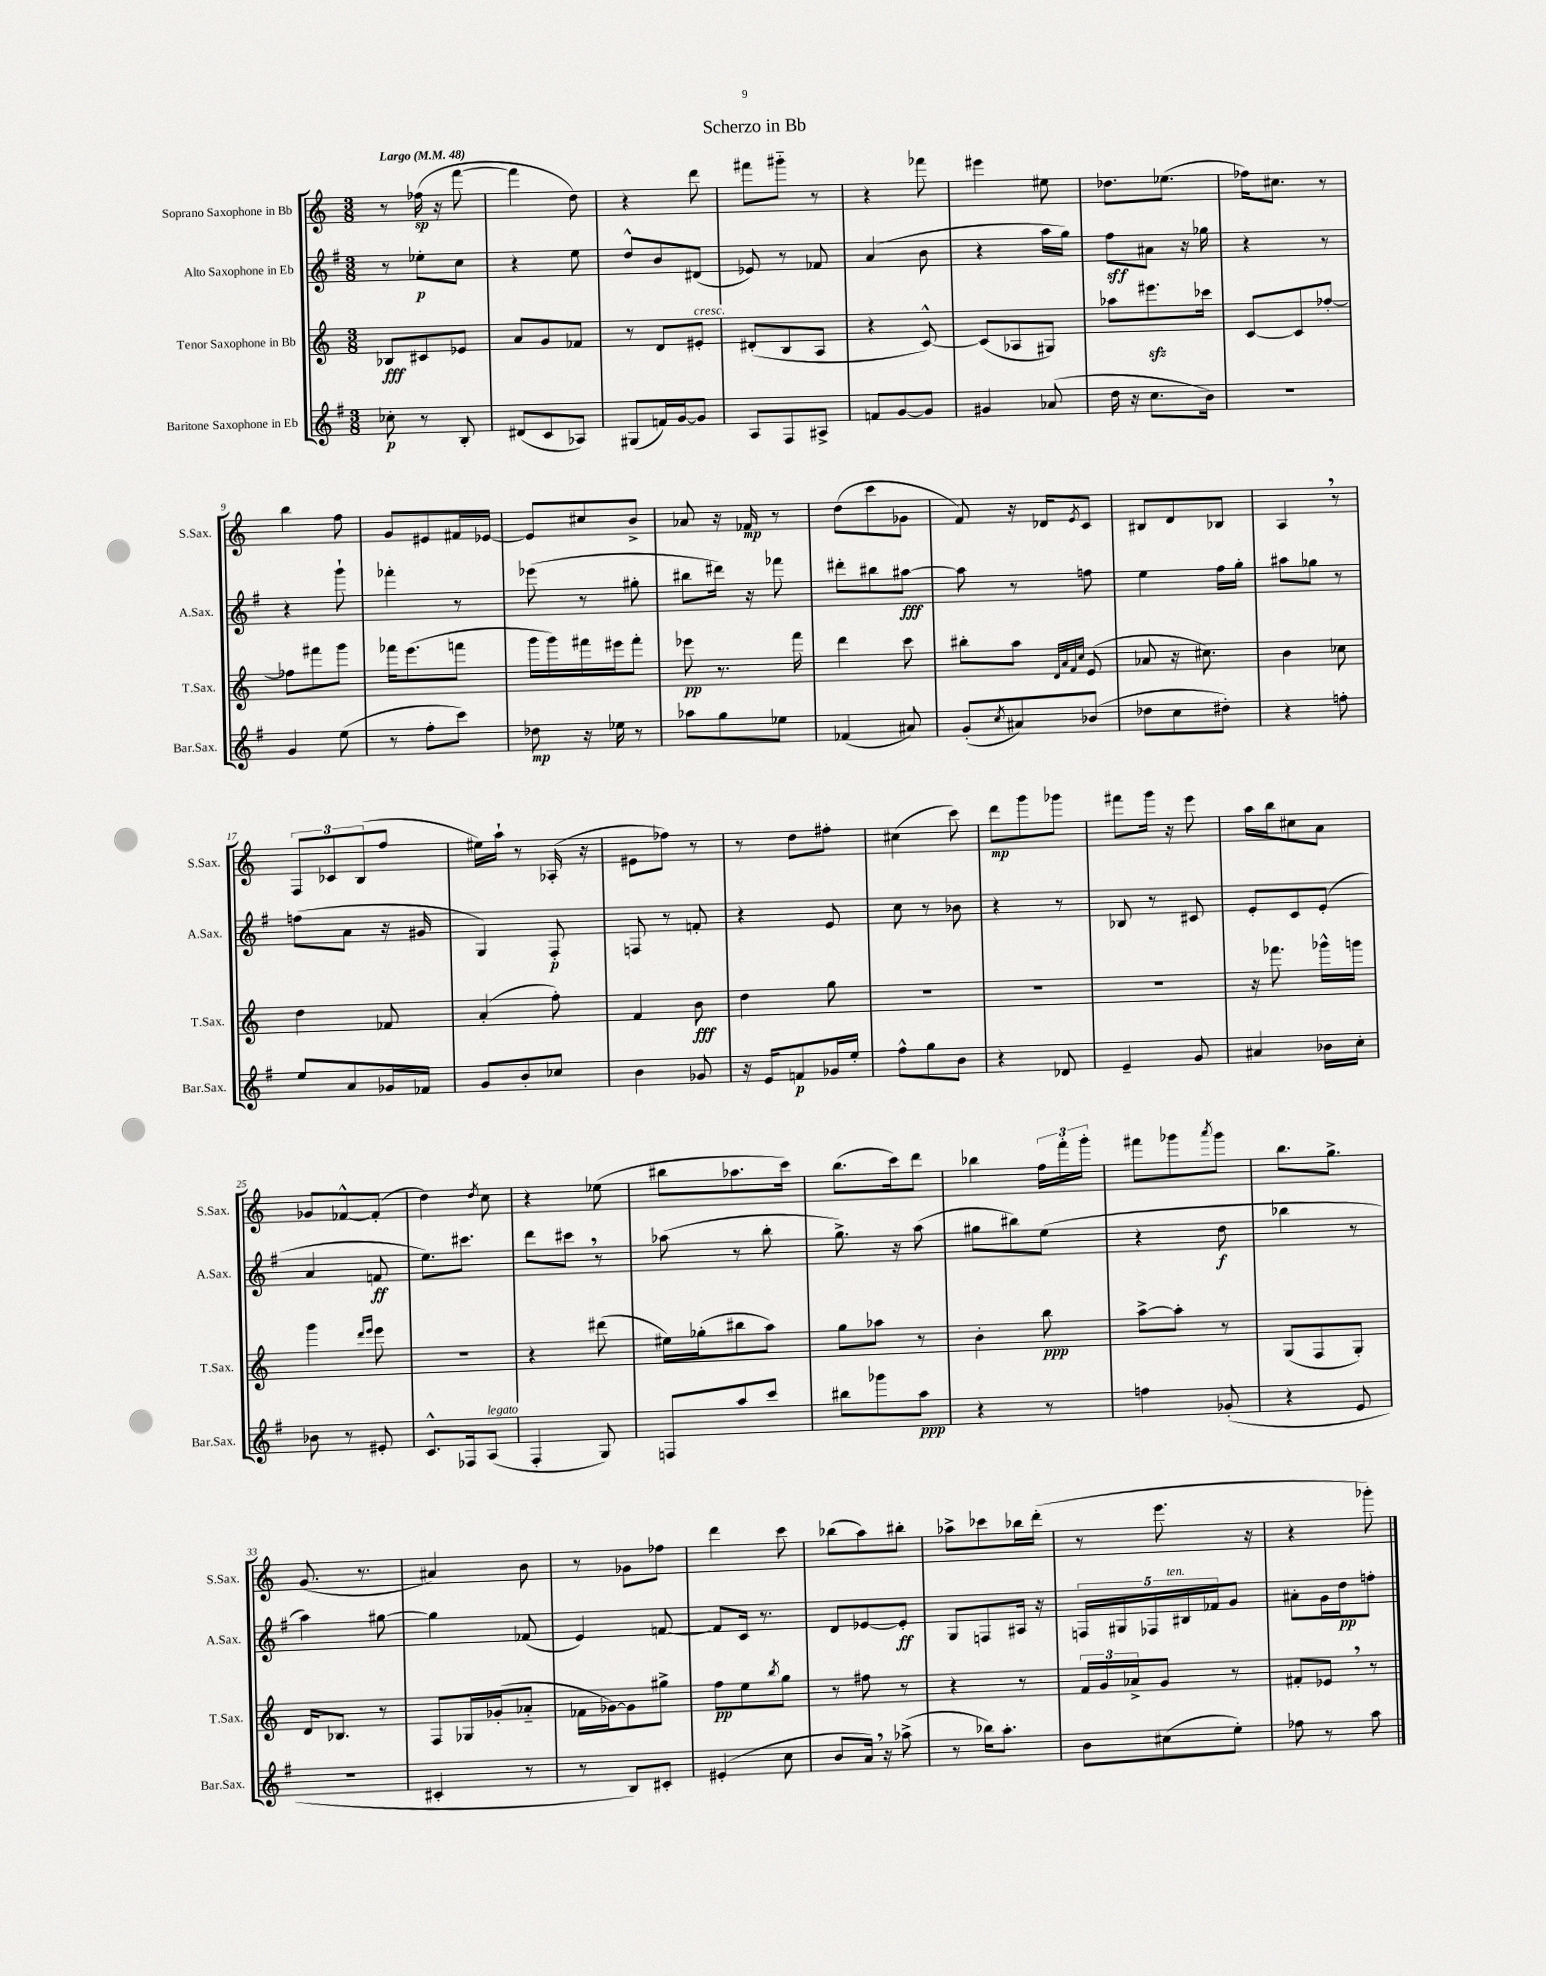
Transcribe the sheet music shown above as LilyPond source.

\header { title = "Scherzo in Bb" }
<<
\new StaffGroup <<
\new Staff = "s0" \with { instrumentName = "Soprano Saxophone in Bb" shortInstrumentName = "S.Sax." } {
    \clef treble \key c \major \numericTimeSignature \time 3/8 \tempo "Largo" 4 = 48
    r8 fes''16\sp( r16 f'''8~ |
    f'''4 d''8) |
    r4 d'''8 |
    fis'''8 gis'''8-_ r8 |
    r4 fes'''8 |
    eis'''4 eis''8 |
    des''8. ees''8.( |
    fes''16) cis''8. r8 |
    b''4 f''8 |
    g'8 eis'8 fis'16 ees'16~ |
    ees'8 cis''8 b'8-> |
    aes'8 r16 fes'16\mp r8 |
    d''8( c'''8 ges'8 |
    f'8) r16 des'16 \acciaccatura { e'8 } c'8 |
    bis8 d'8 bes8 |
    a4 \breathe r8 |
    \tuplet 3/2 { f8 ces'8 b8( } f''8 |
    eis''16) a''16-! r8 aes16-.( r16 |
    eis'8 fes''8) r8 |
    r8 d''8 fis''8-. |
    cis''4( c'''8) |
    d'''8\mp g'''8 ges'''8 |
    fis'''8 g'''16 r16 e'''8 |
    a''16 b''16 cis''8 a'8 |
    ges'8 fes'8~-^ fes'8-.( |
    d''4) \acciaccatura { d''8 } c''8 |
    r4 ees''8( |
    bis''8 aes''8. c'''16) |
    b''8.( c'''16) d'''8 |
    bes''4 \tuplet 3/2 { f''16 f'''16-. g'''16-. } |
    fis'''8 ges'''8 \acciaccatura { a'''8 } ges'''8 |
    b''8. g''8.-> |
    g'8.( r8. |
    ais'4) b'8 |
    r8 ges'8 fes''8 |
    d'''4 c'''8 |
    bes''8( a''8) bis''8-. |
    aes''8-> ces'''8 bes''16 d'''16-.( |
    r8 e'''8. r16 |
    r4 ges'''8-.) \bar "|." |
}
\new Staff = "s1" \with { instrumentName = "Alto Saxophone in Eb" shortInstrumentName = "A.Sax." } {
    \clef treble \key g \major \numericTimeSignature \time 3/8
    r8 ees''8-.\p c''8 |
    r4 e''8 |
    d''8-^ b'8 dis'8( |
    ees'8) r8 fes'8 |
    a'4( b'8 |
    r4 a''16 g''16) |
    fis''8\sff ais'8 r16 ges''16 |
    r4 r8 |
    r4 g'''8-! |
    fes'''4-. r8 |
    ees'''8( r8 gis''8-. |
    bis''8 dis'''16) r16 fes'''8 |
    dis'''8-. bis''8 ais''8~\fff |
    ais''8 r8 f''8 |
    e''4 fis''16 g''16-. |
    ais''8 ges''8 r8 |
    f''8( a'8 r16 gis'16 |
    g4) fis8-.\p |
    f8 r8 f'8-. |
    r4 e'8 |
    c''8 r8 bes'8 |
    r4 r8 |
    bes8 r8 cis'8 |
    e'8-. c'8 e'8-.( |
    a'4 f'8\ff |
    e''8.) cis'''8. |
    d'''8 cis'''8 \breathe r8 |
    aes''8( r8 b''8-. |
    g''8.->) r16 a''8( |
    gis''8 bis''8) e''8( |
    r4 d''8\f |
    bes''4 r8 |
    a''4) gis''8~ |
    gis''4 fes'8( |
    e'4) f'8~ |
    f'8 c'16 r8. |
    d'8 ees'8~ ees'8-.\ff |
    g8 f8 ais16 r16 |
    \tuplet 5/4 { f16 gis16 fes16 bis16^\markup { \italic "ten." } fes'16 } g'8 |
    ais'8-. g'16 d''16\pp f''8-. \bar "|." |
}
\new Staff = "s2" \with { instrumentName = "Tenor Saxophone in Bb" shortInstrumentName = "T.Sax." } {
    \clef treble \key c \major \numericTimeSignature \time 3/8
    bes8\fff cis'8 ees'8 |
    a'8 g'8 fes'8 |
    r8 d'8 eis'8-.^\markup { \italic "cresc." } |
    dis'8-.( b8 a8 |
    r4 c'8~-^) |
    c'8( aes8 gis8) |
    aes''8 eis'''8.\sfz ces'''16 |
    c'8~ c'8 fes''8~-. |
    fes''8 fis'''8 g'''8 |
    fes'''16 e'''8.( f'''8 |
    g'''16 g'''16) fis'''16 eis'''16 fis'''8-. |
    ees'''8\pp r8. f'''16 |
    d'''4 c'''8 |
    bis''8-. a''8 \grace { d'32 a'32 f'32 c''32 } e'8( |
    aes'8 r16 cis''8.) |
    b'4 ces''8 |
    d''4 fes'8 |
    a'4-.( f''8-.) |
    f'4 b'8\fff |
    d''4 g''8 |
    R4. |
    R4. |
    R4. |
    r16 fes'''8. ges'''16-^ g'''16 |
    g'''4 \grace { d'''16 e'''16 } e'''8 |
    R4. |
    r4 dis'''8( |
    eis''16) ges''16-.( bis''8 a''8) |
    g''8 aes''8 r8 |
    b'4-. b''8\ppp |
    a''8~-> a''8-. r8 |
    g8( f8 g8-.) |
    d'16 bes8. r8 |
    f8 ges16 ges'16-.( aes'8-_ |
    fes'16 ges'16~) ges'8 gis''8-> |
    f''8\pp e''8 \acciaccatura { b''8 } g''8 |
    r8 fis''8 r8 |
    r4 r8 |
    \tuplet 3/2 { f'16 g'16 aes'16-> } g'8 r8 |
    fis'8-. ees'8 \breathe r8 \bar "|." |
}
\new Staff = "s3" \with { instrumentName = "Baritone Saxophone in Eb" shortInstrumentName = "Bar.Sax." } {
    \clef treble \key g \major \numericTimeSignature \time 3/8
    ces''8-.\p r8 b8-. |
    dis'8( c'8 aes8) |
    gis8( f'16) g'16~ g'8 |
    a8 fis8 ais8-> |
    f'8 g'8~ g'8 |
    gis'4 aes'8( |
    d''16 r16 c''8. b'16) |
    R4. |
    g'4 e''8( |
    r8 fis''8-. c'''8) |
    des''8\mp r16 ees''16 r8 |
    aes''8 g''8 ees''8 |
    fes'4( ais'8) |
    g'8-.( \acciaccatura { c''8 } ais'8) bes'8( |
    des''8 c''8 dis''8-.) |
    r4 f''8-. |
    e''8 a'8 ges'16 fes'16 |
    g'8 b'8-. ces''8 |
    b'4 ges'8 |
    r16 e'16 f'8\p ges'16 e''16-. |
    fis''8-^ g''8 b'8 |
    r4 des'8 |
    e'4-- g'8 |
    ais'4 bes'16 c''16-. |
    bes'8 r8 eis'8-. |
    c'8.-^ fes16 a8^\markup { \italic "legato" }( |
    fis4-. g8) |
    f8 a''8 c'''8 |
    bis''8 ges'''8 a''8\ppp |
    r4 r8 |
    f''4 ges'8-.( |
    r4 e'8 |
    r4. |
    cis'4-. r8 |
    r8 b8) cis'8-. |
    eis'4-.( c''8 |
    b'8 a'16) \breathe r16 aes''8->( |
    r8 bes''16) a''8.-. |
    b'8 cis''8( e''8-.) |
    fes''8 r8 a''8 \bar "|." |
}
>>
>>
